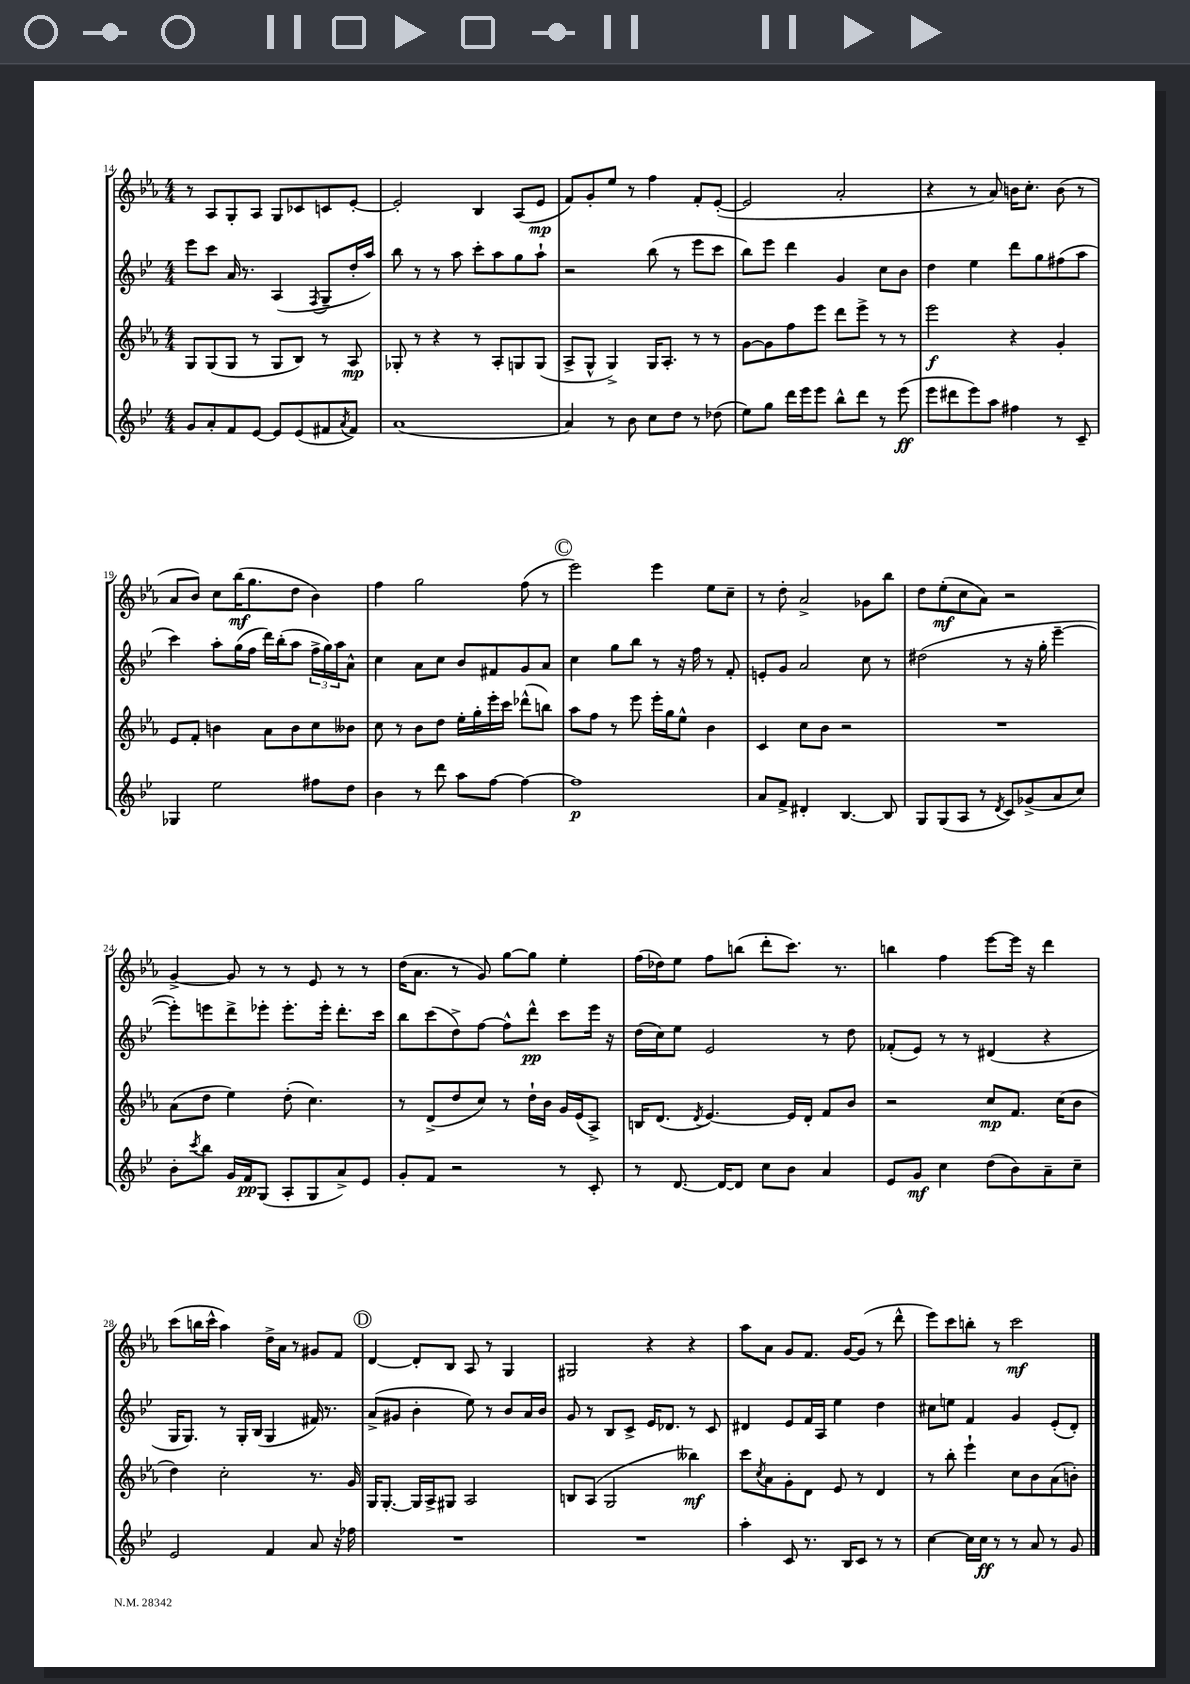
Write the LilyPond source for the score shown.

<<
\new StaffGroup <<
\new Staff = "s0" {
    \clef treble \key ees \major \numericTimeSignature \time 4/4
    r8 aes8 g8-. aes8 g8 ces'8 c'8 ees'8~-. |
    ees'2-. bes4 aes8( ees'8\mp |
    f'8) g'8-. ees''8 r8 f''4 f'8-. ees'8~-.( |
    ees'2 aes'2-. |
    r4 r8 aes'8) b'16 c''8.-. b'8( r8 |
    aes'8 bes'8) c''8 bes''16\mf( g''8. d''8 bes'4) |
    f''4 g''2 f''8( r8 |
    \mark \markup { \circle "C" } ees'''2) ees'''4 ees''8 c''8-- |
    r8 d''8-. aes'2-> ges'8 bes''8 |
    d''8 ees''8-.\mf( c''8 aes'8) r2 |
    g'4~-> g'8 r8 r8 ees'8 r8 r8 |
    d''16( aes'8. r8 g'8) g''8~ g''8 ees''4-. |
    f''16( des''16) ees''8 f''8 b''8( d'''8-. c'''8.) r8. |
    b''4 f''4 ees'''8~ ees'''16 r16 d'''4 |
    c'''8( b''16 c'''16-^ aes''4) d''16-> aes'16 r8 gis'8 f'8 |
    \mark \markup { \circle "D" } d'4~ d'8-. bes8 aes8 r8 g4 |
    gis2 r4 r4 |
    aes''8 aes'8 g'8 f'8. g'16~ g'8( r8 d'''8-^ |
    ees'''8) c'''8 b''8-. r8 c'''2\mf \bar "|." |
}
\new Staff = "s1" {
    \clef treble \key bes \major \numericTimeSignature \time 4/4
    ees'''8 c'''8 a'16 r8. a4( \acciaccatura { f8 } g8-- d''16-. a''16) |
    bes''8 r8 r8 a''8 c'''8-. a''8 g''8 a''8-! |
    r2 bes''8( r8 ees'''8 c'''8 |
    bes''8) ees'''8 d'''4 g'4 c''8 bes'8 |
    d''4 ees''4 d'''8 g''8 fis''8( a''8 |
    c'''4) a''8-. g''16( f''16 d'''16) bes''16-.( a''8 \tuplet 3/2 { f''16-> g''16) a''16 } a'8-^ |
    c''4 a'8 c''8 bes'8 fis'8 g'8 a'8 |
    \mark \markup { \circle "C" } c''4 g''8 bes''8 r8 r16 f''16 r8 f'8-. |
    e'8-. g'8 a'2 c''8 r8 |
    dis''2( r8 r16 g''16-. ees'''4~-- |
    ees'''8-.) e'''8 d'''8-> ees'''8-. ees'''8.-. ees'''16-. d'''8.-. c'''16 |
    bes''8 c'''8( d''8->) f''8~ f''8-^ d'''8-^\pp c'''8 ees'''16 r16 |
    d''16( c''16) ees''8 ees'2 r8 d''8 |
    fes'8-.( ees'8) r8 r8 dis'4( r4 |
    g16 g8.) r8 g16-. bes16( g4 fis'16) r8. |
    \mark \markup { \circle "D" } a'8->( gis'8 bes'4-. ees''8) r8 bes'8 a'16 bes'16 |
    g'8 r8 bes8 c'8-> ees'16 des'8. r8 c'8 |
    dis'4 ees'8 f'16 a16 ees''4 d''4 |
    cis''8 e''8 f'4 g'4 ees'8-.( d'8-.) \bar "|." |
}
\new Staff = "s2" {
    \clef treble \key ees \major \numericTimeSignature \time 4/4
    g8 g8( g8 r8 g8 bes8) r8 aes8\mp |
    ges8-. r8 r4 r8 aes8-. g8 g8( |
    aes8-> g8-^ g4->) g16 aes8.-. r8 r8 |
    g'8~ g'8 f''8 ees'''8 d'''8 ees'''8-> r8 r8 |
    ees'''2\f r4 g'4-. |
    ees'8 f'8-. b'4 aes'8 b'8 c''8 beses'8 |
    c''8 r8 bes'8 d''8 ees''16-. g''16-. ees'''16-. c'''16 des'''8-^( b''8) |
    \mark \markup { \circle "C" } aes''8 f''8 r8 ees'''8 ees'''16-. g''16 ees''8-^ bes'4 |
    c'4 c''8 bes'8 r2 |
    R1 |
    aes'8( d''8 ees''4) d''8-.( c''4.) |
    r8 d'8->( d''8 c''8) r8 d''16-! bes'16 g'16 ees'16( aes8->) |
    b16 d'8.( \acciaccatura { d'8 } ees'4.~) ees'16 d'16-. f'8 bes'8 |
    r2 c''8\mp f'8. c''16( bes'8 |
    d''4) c''2-. r8. g'16 |
    \mark \markup { \circle "D" } g16 g8.~-. g16 aes16-> gis8 aes2 |
    b8 aes8( g2 beses''4\mf) |
    c'''8 \acciaccatura { c''8 } aes'8 g'8-. d'8 ees'8 r8 d'4 |
    r8 bes''8-. ees'''4-! c''8 bes'8 aes'8( b'8-.) \bar "|." |
}
\new Staff = "s3" {
    \clef treble \key bes \major \numericTimeSignature \time 4/4
    g'8 a'8-. f'8 ees'8~ ees'8 ees'8( fis'8 \acciaccatura { a'8 } fis'8) |
    a'1( |
    a'4) r8 bes'8 c''8 d''8 r8 des''8( |
    ees''8) g''8 d'''16 ees'''16 ees'''8 bes''8-^ d'''8 r8 ees'''8\ff( |
    ees'''8 dis'''8 ees'''8) a''8 fis''4 r8 c'8-- |
    ges4 ees''2 fis''8 d''8 |
    bes'4 r8 d'''8 a''8 f''8~ f''4~ |
    \mark \markup { \circle "C" } f''1\p |
    a'8 f'8-> dis'4-. bes4.~ bes8 |
    g8 g8( a8 r8 \acciaccatura { d'8 } c'8) ges'8->( a'8 c''8) |
    bes'8-. \acciaccatura { c'''8 } bes''8 g'16 f'16\pp g8( a8-. g8 a'8->) ees'8 |
    g'8-. f'8 r2 r8 c'8-. |
    r8 d'8.~ d'16~ d'8 c''8 bes'8 a'4 |
    ees'8 g'8\mf c''4 d''8( bes'8) a'8-- c''8-- |
    ees'2 f'4 a'8 r16 fes''16 |
    \mark \markup { \circle "D" } R1 |
    R1 |
    a''4-. c'8 r8. bes16 c'8 r8 r8 |
    c''4~ c''16 c''16\ff r8 r8 a'8 r8 g'8 \bar "|." |
}
>>
>>
\layout { \context { \Score currentBarNumber = #14 } }
